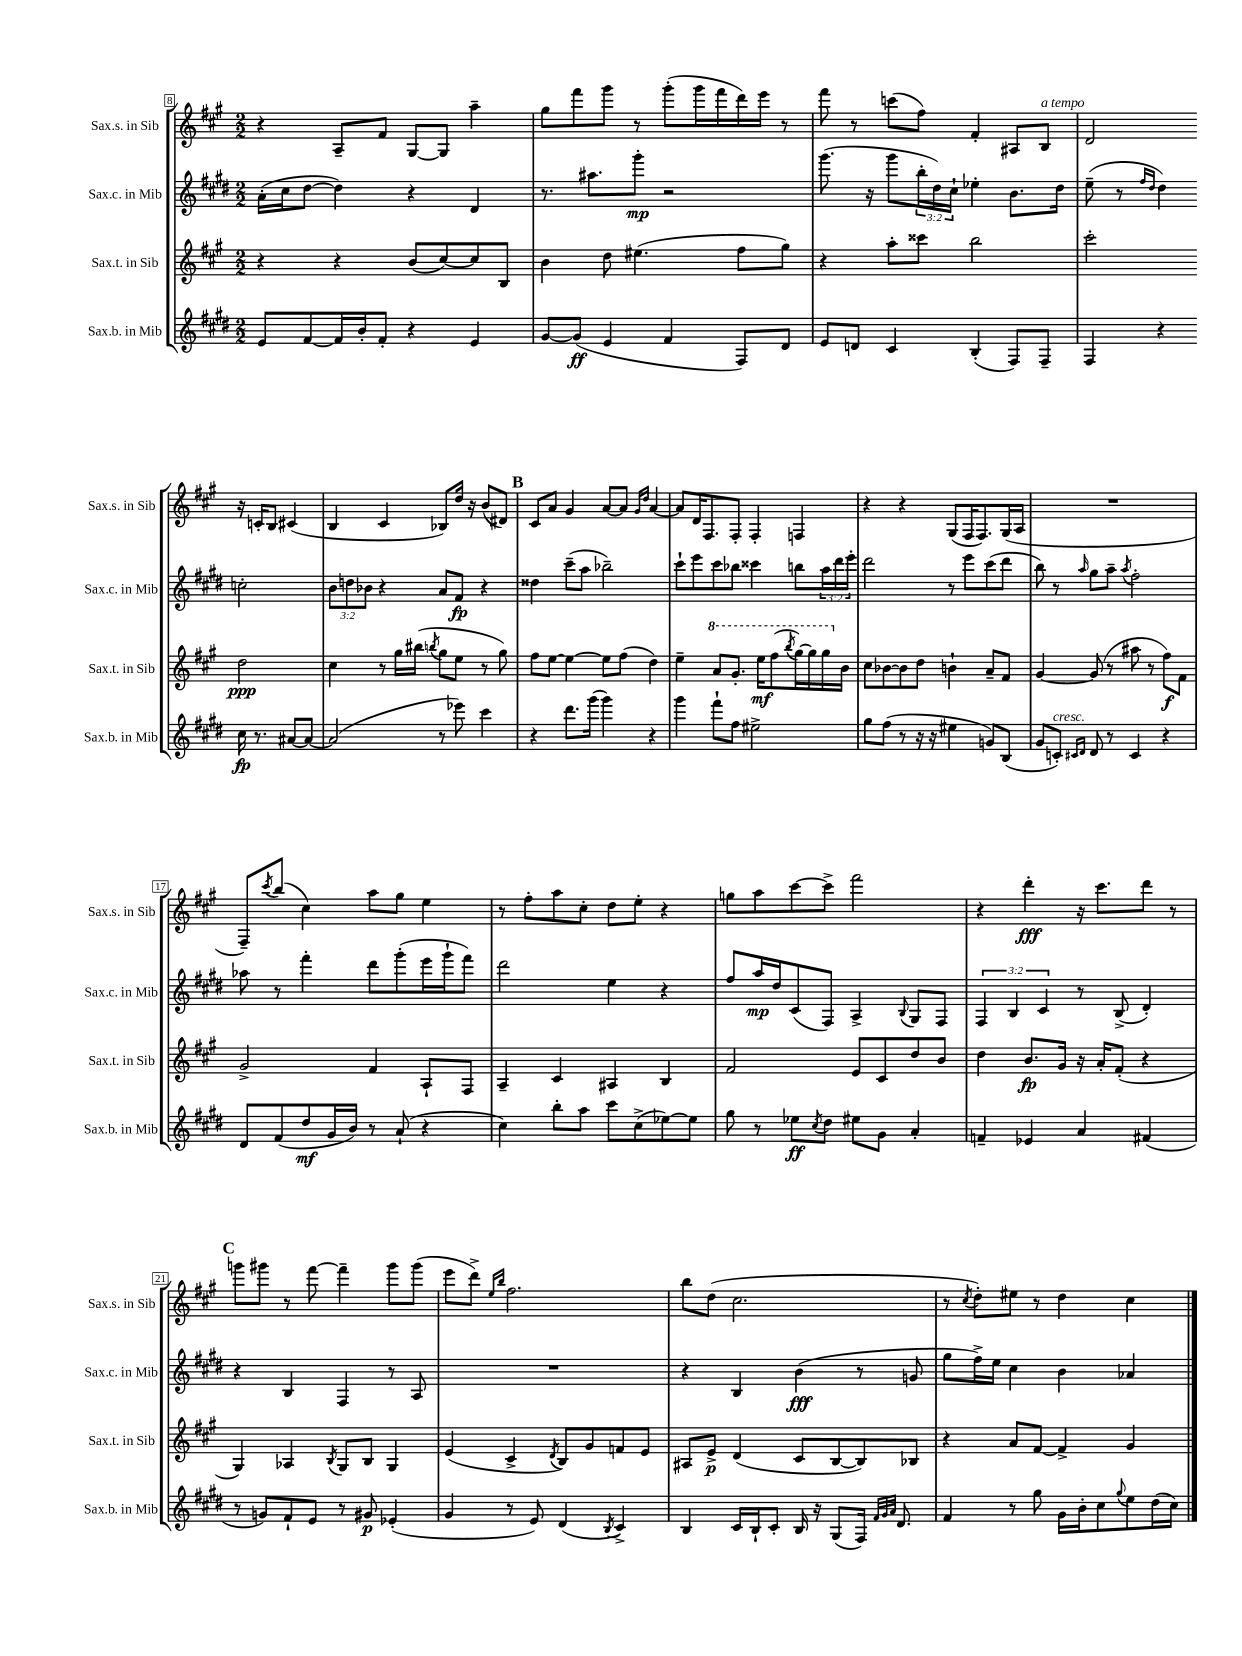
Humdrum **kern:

**kern	**kern	**kern	**kern
*staff4	*staff3	*staff2	*staff1
*clefG2	*clefG2	*clefG2	*clefG2
*k[f#c#g#d#]	*k[f#c#g#]	*k[f#c#g#d#]	*k[f#c#g#]
*M2/2	*M2/2	*M2/2	*M2/2
8e	4r	(16a'	4r
.	.	16cc#	.
[8f#	.	[8dd#	.
16f#]	4r	4dd#])	8A~
16b'	.	.	.
8f#'	.	.	8f#
4r	(8b	4r	[8G#
.	[8cc#)	.	8G#]
4e	8cc#]	4d#	4aa~
.	8B	.	.
=	=	=	=
[8g#	4b	8.r	8gg#
(8g#]	.	.	8fff#
.	.	8.aa#	.
4e	8dd	.	8ggg#
.	(4.ee#	8ggg#'	8r
4f#	.	2r	(8ggg#'
.	.	.	16ggg#
.	.	.	16fff#
8F#)	8ff#	.	16ddd)
.	.	.	16eee
8d#	8gg#)	.	8r
=	=	=	=
8e	4r	(8.ggg#	8fff#
8d	.	.	8r
.	.	16r	.
4c#	8aa'	8ggg#	(8ccc
.	8ccc##	24bb'	8ff#)
.	.	24dd#)	.
.	.	24cc#`	.
(4B'	2bb	4ee-'	4f#'
8F#)	.	8.b	8A#
8F#~	.	.	8B
.	.	16dd#	.
=	=	=	=
4F#	2ccc#'	(8ee~	2d
.	.	8r	.
.	.	16qqff#	.
.	.	16qqdd#	.
4r	.	4dd#)	.
16cc#	2dd	2cc'	16r
8.r	.	.	16c'
.	.	.	8B
[8a#	.	.	(4c#
8a#_	.	.	.
=	=	=	=
(2a#]	4cc#	12b	4B
.	.	12dd	.
.	.	12b-	.
.	8r	4r	4c#
.	16gg#	.	.
.	(16bb#	.	.
.	8qbb	.	.
8r	8gg#	8a	8B-)
8eee-)	8ee	8f#	16dd
.	.	.	16r
4ccc#	8r	4r	(8b
.	8gg#)	.	8d#)
=	=	=	=
4r	8ff#	4dd##	8c#
.	[8ee	.	8a
8.ddd#	4ee_	(8ccc#~	4g#
.	.	8aa	.
(16ggg#	.	.	.
4ggg#)	8ee]	2bb-~)	[8a
.	(8ff#	.	8a]
.	.	.	16qqg#
.	.	.	16qqdd
4r	4dd)	.	[4a
=	=	=	=
4ggg#	4ee~	8ccc#`	8a]
.	.	8eee	16d
.	.	.	8.F#
8fff#`	8aa	8ccc#	.
8ff#	8.gg#'	8bb-	8F#'
2ee#^	.	4ccc##	4F#'
.	16eee	.	.
.	(8fff#	.	.
.	8qbbb	.	.
.	[16ggg#)	8bb	4F
.	16ggg#]	.	.
.	16ggg#	24aa	.
.	.	24ddd#	.
.	16b	.	.
.	.	24eee'	.
=	=	=	=
8gg#	8cc#	2ddd#	4r
(8ff#	[8b-	.	.
8r	8b-]	.	4r
16r	8dd	.	.
16r	.	.	.
4ee#	4b`	8r	(8G#
.	.	8eee	16F#
.	.	.	8.F#)
8g)	8a~	(8ccc#	.
(8B	8f#	8ddd#	(16G#
.	.	.	16A
=	=	=	=
8g#	[4g#	8bb)	1r
8c')	.	8r	.
16qqc#	.	.	.
16qqd#	.	16qqaa	.
8d#	(8g#]	8gg#	.
8r	8r	8aa~	.
.	.	8qaa	.
4c#	8aa#	2ff#'	.
.	8r	.	.
4r	8ff#)	.	.
.	8f#	.	.
=	=	=	=
8d#	2g#^	8aa-	8F#~)
.	.	.	8qccc#
(8f#	.	8r	(8bb
8dd#	.	4fff#'	4cc#)
16g#	.	.	.
16b)	.	.	.
8r	4f#	8ddd#	8aa
(8a`	.	(8ggg#'	8gg#
4r	8A`	16eee	4ee
.	.	16ggg#`	.
.	8F#	8fff#)	.
=	=	=	=
4cc#)	4A~	2ddd#	8r
.	.	.	8ff#'
8bb'	4c#	.	8aa
8aa	.	.	8cc#'
8ccc#	4A#	4ee	8dd
(8cc#^	.	.	8ee'
[8ee-)	4B	4r	4r
8ee-]	.	.	.
=	=	=	=
8gg#	2f#	8ff#	8gg
8r	.	16aa	8aa
.	.	16dd#	.
8ee-	.	(8c#	[8ccc#
8qcc#	.	.	.
8dd#	.	8F#)	8ccc#^]
8ee#	8e	4A^	2fff#
8g#	8c#	.	.
.	.	8qqB	.
4a'	8dd	8G#	.
.	8b	8F#	.
=	=	=	=
4f~	4dd	6F#	4r
.	.	6B	.
4e-	8.b	.	4ddd'
.	.	6c#	.
.	16g#	.	.
4a	16r	8r	16r
.	16a'	.	8.ccc#
.	(8f#'	(8B^	.
(4f#	4r	4d#')	8ddd
.	.	.	8r
=	=	=	=
8r	4G#)	4r	8ggg
8g)	.	.	8ggg#
8f#`	4A-	4B	8r
8e	.	.	[8fff#
.	8qB	.	.
8r	8G#	4F#	4fff#~]
8g#	8B	.	.
(4e-'	4G#	8r	8ggg#
.	.	8A	(8ggg#
=	=	=	=
4g#	(4e	1r	8eee
.	.	.	8ddd^)
.	.	.	16qqee
.	.	.	16qqbb
8r	4c#^	.	2.ff#
8e)	.	.	.
.	8qd	.	.
(4d#	8B)	.	.
.	8g#	.	.
8qB	.	.	.
4c#^)	8f	.	.
.	8e	.	.
=	=	=	=
4B	8A#	4r	8bb
.	8e^	.	(8dd
16c#	(4d	4B	2.cc#
16B`	.	.	.
8c#'	.	.	.
16B	8c#	(4b	.
16r	.	.	.
(8G#	[8B	.	.
16F#)	8B])	8r	.
32qqf#	.	.	.
32qqg#	.	.	.
32qqa	.	.	.
8.d#	.	.	.
.	8B-	8g	.
=	=	=	=
4f#	4r	8gg#	8r
.	.	.	8qcc#
.	.	16ff#^)	8dd')
.	.	16ee	.
8r	8a	4cc#	8ee#
8gg#	[8f#	.	8r
16g#	4f#^]	4b	4dd
16b'	.	.	.
8cc#	.	.	.
8qqgg#	.	.	.
8ee	4g#	4a-	4cc#
(16dd#	.	.	.
16cc#)	.	.	.
==	==	==	==
*-	*-	*-	*-
